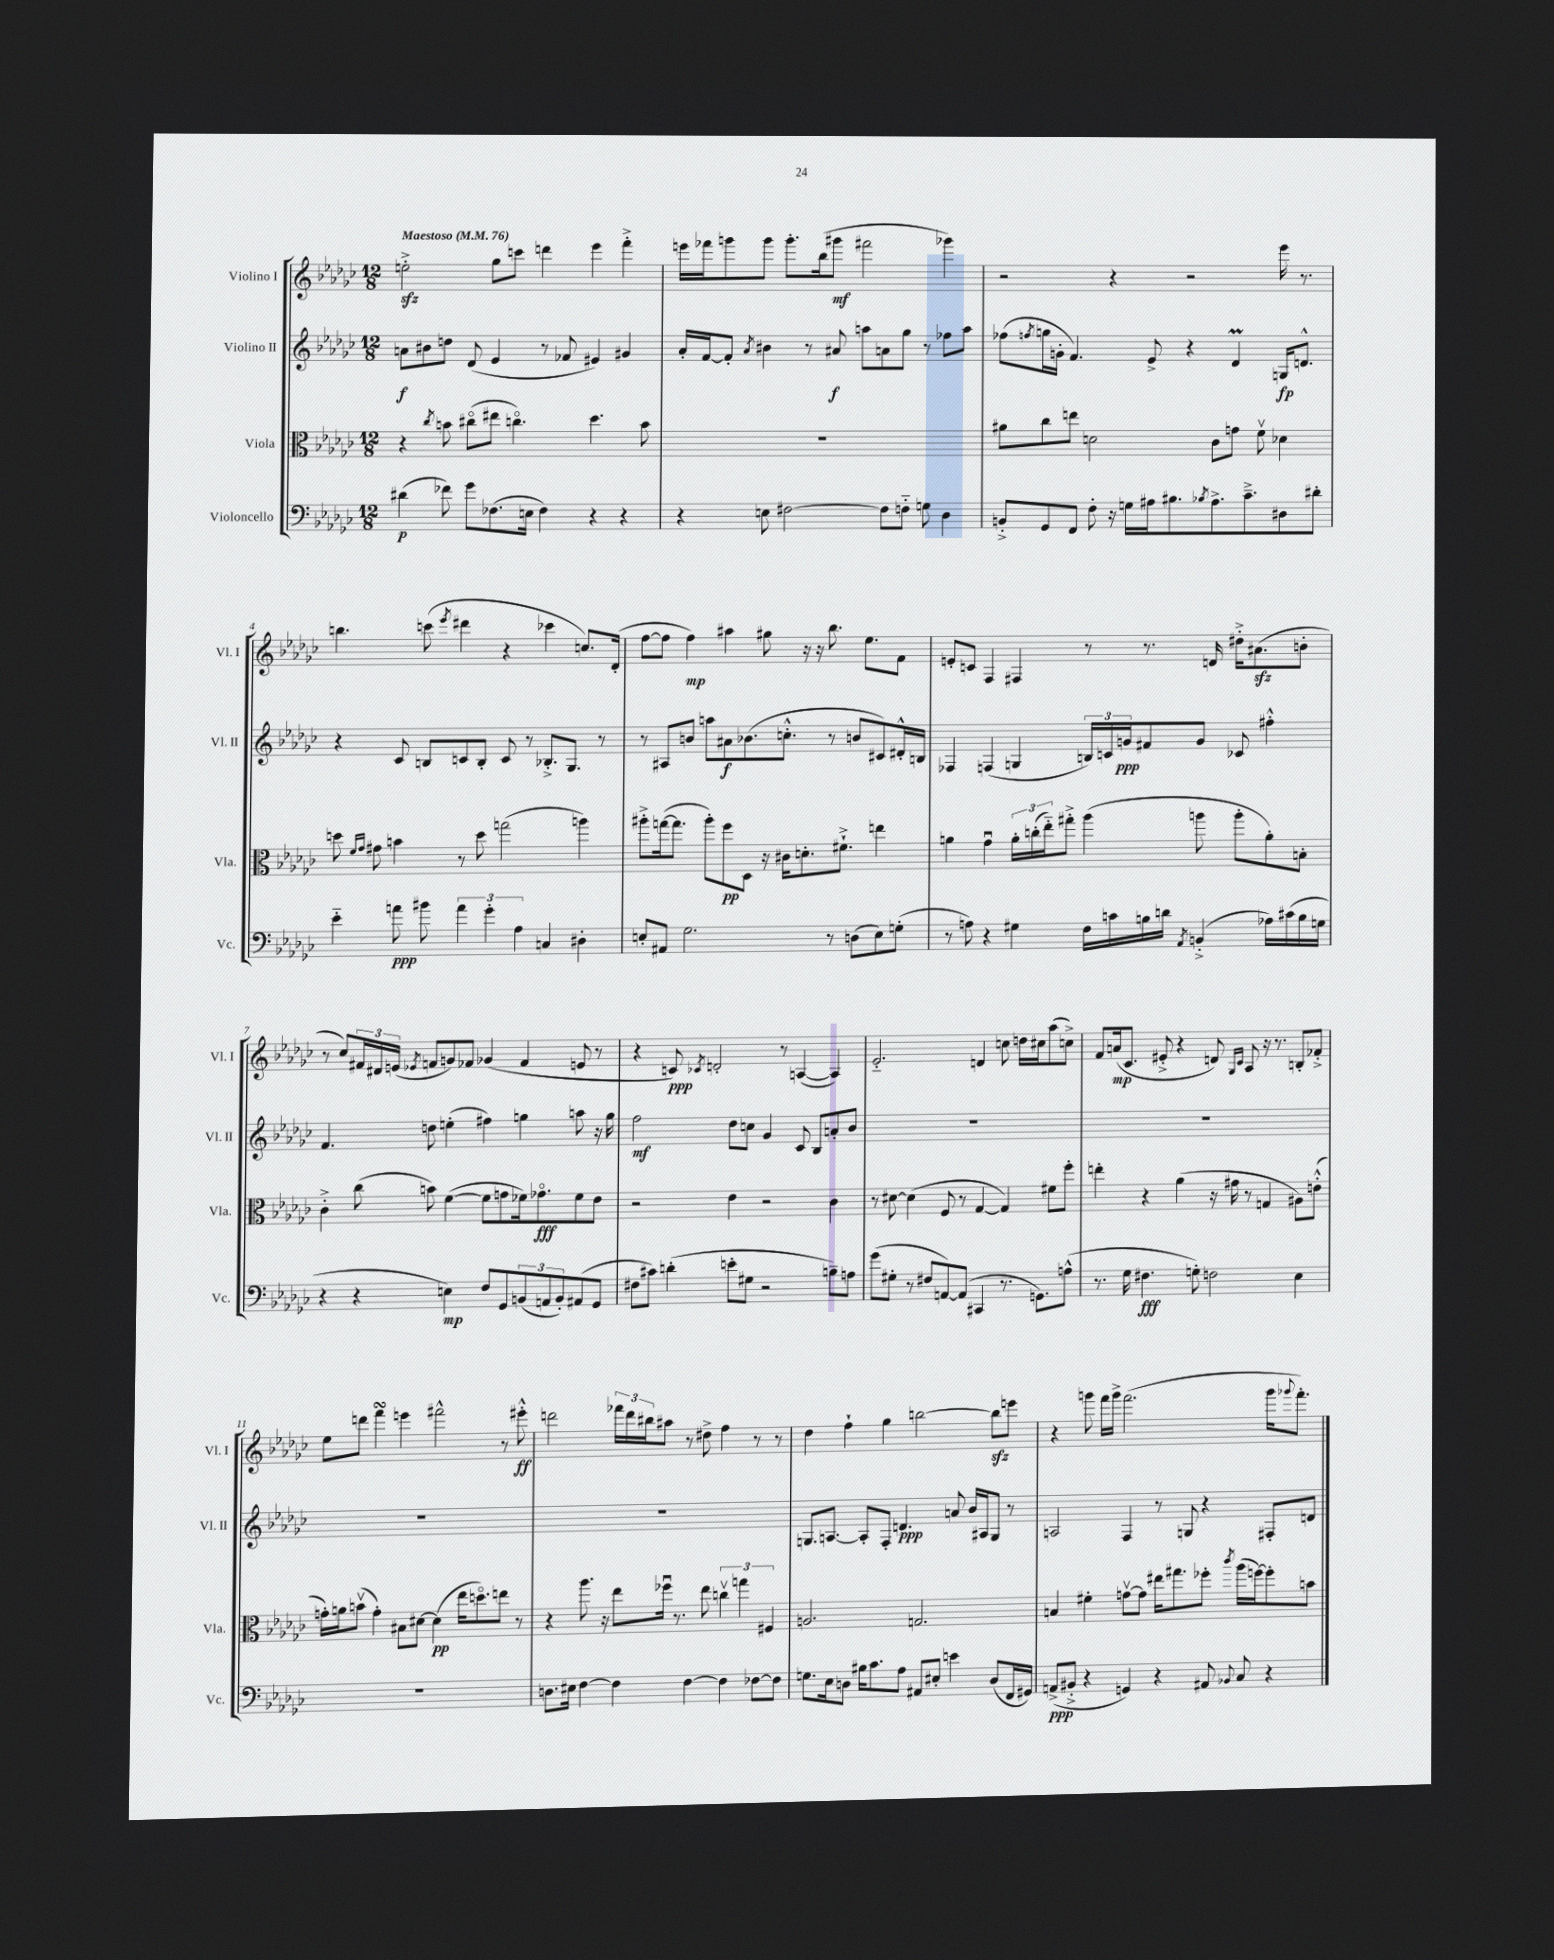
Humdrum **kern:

**kern	**kern	**kern	**kern
*staff4	*staff3	*staff2	*staff1
*clefF4	*clefC3	*clefG2	*clefG2
*k[b-e-a-d-g-c-]	*k[b-e-a-d-g-c-]	*k[b-e-a-d-g-c-]	*k[b-e-a-d-g-c-]
*M12/8	*M12/8	*M12/8	*M12/8
*MM76	*MM76	*MM76	*MM76
(4d#	4r	8a	2ee'^
.	.	8b#	.
.	8qcc-	.	.
8f-)	8b	8dd	.
8g-	(8cc#o	(8d-	.
(8.F-	8ee#	4e-	8gg-
.	4.cco)	.	8ccc
16E	.	.	.
4F-)	.	8r	4ddd
.	.	8f-	.
4r	4.dd-	4e#)	4eee-
4r	.	4g#	4fff'^
.	8b	.	.
=	=	=	=
4r	1.r	16a-'	16eee
.	.	[16f	16fff-
.	.	8f']	8ggg
.	.	8qa-	.
8E	.	4b#	8ggg
[2F#	.	.	8.ggg'
.	.	8r	.
.	.	.	(16bb-
.	.	8a#	8ggg#
.	.	8aa	2fff#
8F#]	.	8a	.
8F'~	.	8gg-	.
8G	.	8r	.
4D-	.	8ff-	4ggg-)
.	.	8aa	.
=	=	=	=
8BB'^	8a#	(8ff-	2r
.	.	8qff	.
8GG-	8cc-	16gg	.
.	.	16g'	.
8FF	8ee	4.f)	.
8F'	2d	.	.
16r	.	.	4r
16G	.	.	.
16A#	.	8e-^	.
8.B#	.	.	.
.	.	4r	2r
8qB-	.	.	.
8.A#^	8c-	.	.
.	8g	4d-	.
8.c-~^	.	.	.
.	8fv	.	.
8D#	4d-	16G	16eee-
.	.	8.d^^	8.r
8d#'	.	.	.
=	=	=	=
4e-'~	8dd	4r	4.bb
.	16qqf	.	.
.	16qqg-	.	.
.	8g#	.	.
8a	4b	8c-	.
8b#	.	8B	(8ccc
.	.	.	8qeee-
6a	8r	8c	4ddd#
.	8dd	8B'	.
6g-'	.	.	.
.	(2gg	8c	4r
6A-	.	.	.
.	.	8r	.
4C	.	8.B-'^	4ccc-
.	.	8.G-	.
4D#'	4aa)	.	8.cc)
.	.	8r	.
.	.	.	(16d-'
=	=	=	=
8E'	8aa#'^	8r	[8ff
8AA#	([16gg	8A#	8ff]
.	8.gg]	.	.
2.G-	.	8b	4ff)
.	8aa#')	8aa	.
.	8ff	8a#	4aa#
.	8D-	(8.b-	.
.	16r	.	8gg#
.	16c#	8.cc'^^	.
.	8.d'	.	16r
.	.	.	16r
8r	.	8r	8.bb-
.	8.f#`^	.	.
(8D	.	8b	.
.	.	.	8.ee-
8E)	4ee	8c#)	.
(8G'	.	16d#'^^	8f
.	.	16B	.
=	=	=	=
8r	4a	4F-	8e'
8A)	.	.	8c
4r	4g-u	(4F	4F
4G#	24a'	4G	4F#
.	(24cc'	.	.
.	24ee-'~)	.	.
.	8gg#'^	.	.
16F	(4aa-	24B)	8r
.	.	24c	.
16c	.	.	.
.	.	24g	.
16B	.	8f#	8.r
16d	.	.	.
8qAA-	.	.	.
(4BB'^	8aa	8g	.
.	.	.	16d
.	8aa'	8c-	16dd#'^
.	.	.	(8.a#
16A-)	8a')	4ff#'^^	.
(16c#	.	.	.
16B	8B'	.	8b'
16G	.	.	.
=	=	=	=
4r	4c-'^	4.f	8r
.	.	.	8cc-)
4r	(8cc-	.	24f#
.	.	.	24d#
.	.	.	(24e
.	.	.	8qe-
.	8b)	8dd	8f
4E)	([4f	(4ee'	8g)
.	.	.	8f-
8F	8f]	4ff#)	(4g-
8GG-	8g	.	.
(12BB	16f-)	4gg	4f-
.	8.g-o	.	.
12AA	.	.	.
12BB')	.	.	.
(8AA#	8f-	8aa	8e
8GG-	8e-	16r	8r
.	.	16gg	.
=	=	=	=
8F#	2r	2ff	4r
8c#)	.	.	.
(4d'	.	.	8c)
.	.	.	8qc-
.	.	.	2d'
8e'	4e-	8dd-	.
8G#	.	8cc	.
2r	2r	4g-	.
.	.	.	8r
.	.	8c-	([4A
.	.	8B-	.
8B~)	4c-	8a'	4A])
8A	.	8b-	.
=	=	=	=
(8g-	8r	1.r	2.e-'~
8G#'	[8d#	.	.
8r	(4d#]	.	.
8F#	.	.	.
[8AA)	8F	.	.
(8AA]	8r	.	.
4CC#	[4G-	.	4d
8.r	4G-])	.	8cc
.	.	.	16dd
8.GG)	.	.	16cc#
.	8f#	.	(8aa-
(8A^^	8ff'	.	8cc^)
=	=	=	=
8.r	4ee'	1.r	8f
.	.	.	(16a
16G-	.	.	8.c-
4.F#	4r	.	.
.	.	.	8e#'^
.	(4a-	.	4r
8G')	.	.	.
2F	16r	.	8d)
.	16g#	.	.
.	.	.	16qqG-
.	.	.	16qqc-
.	8r	.	8A-
.	4G	.	16r
.	.	.	8.r
4E-	8A#)	.	8B'
.	(8e'^^	.	8f-'^
=	=	=	=
1.r	16g')	1.r	8ee-
.	16a	.	.
.	(8bv	.	8ddd
.	4g')	.	4fff
.	8B#	.	4eee
.	[8d#	.	.
.	(4d#]	.	2fff#^^
.	16ee-	.	.
.	8.ddo)	.	.
.	8ee	.	8r
.	8r	.	8eee#'^^
=	=	=	=
8.D	4r	1.r	2ddd
16E#	.	.	.
[4F	8.aa-	.	.
.	16r	.	.
4F]	8ee-	.	24fff-
.	.	.	24ddd
.	.	.	24bb#
.	16ff-u	.	8aa#
.	8.r	.	.
[4F	.	.	8r
.	8ee-	.	8dd#^
4F]	6ccv	.	4ff
.	6gg	.	.
[8F-	.	.	8r
.	6F#	.	.
8F-]	.	.	8r
=	=	=	=
8.G	2.A	8.G	4dd-
16E-	.	[8.A	.
8D	.	.	4ff`
16B#	.	8A']	.
8.c-	.	.	.
.	.	8F'	4gg-
8A-	.	4.d	.
8AA#	2.G	.	[2bb
8E#'	.	.	.
4e	.	8a	.
.	.	16b-	.
.	.	16A#	.
(8D	.	8G	8bb]
16FF	.	8r	8eee
16GG#)	.	.	.
=	=	=	=
(8AA^	4B	2A	4r
8BB#'^	.	.	.
4r	4f#'	.	8ggg
.	.	.	16fff
.	.	.	16ggg^
4GG)	[8gv	4F	(2.fff
.	8g]	.	.
4r	16ee#	8r	.
.	8.gg#	.	.
.	.	8G	.
8AA#	8ff-'	4r	.
8qqBB-	8qccc-	.	.
8C-	(16aa-	.	.
.	[16ff)	.	.
4r	8ff']	8F#'	16ggg
.	.	.	8qqggg-
.	.	.	8.fff')
.	8b	8d	.
==	==	==	==
*-	*-	*-	*-
